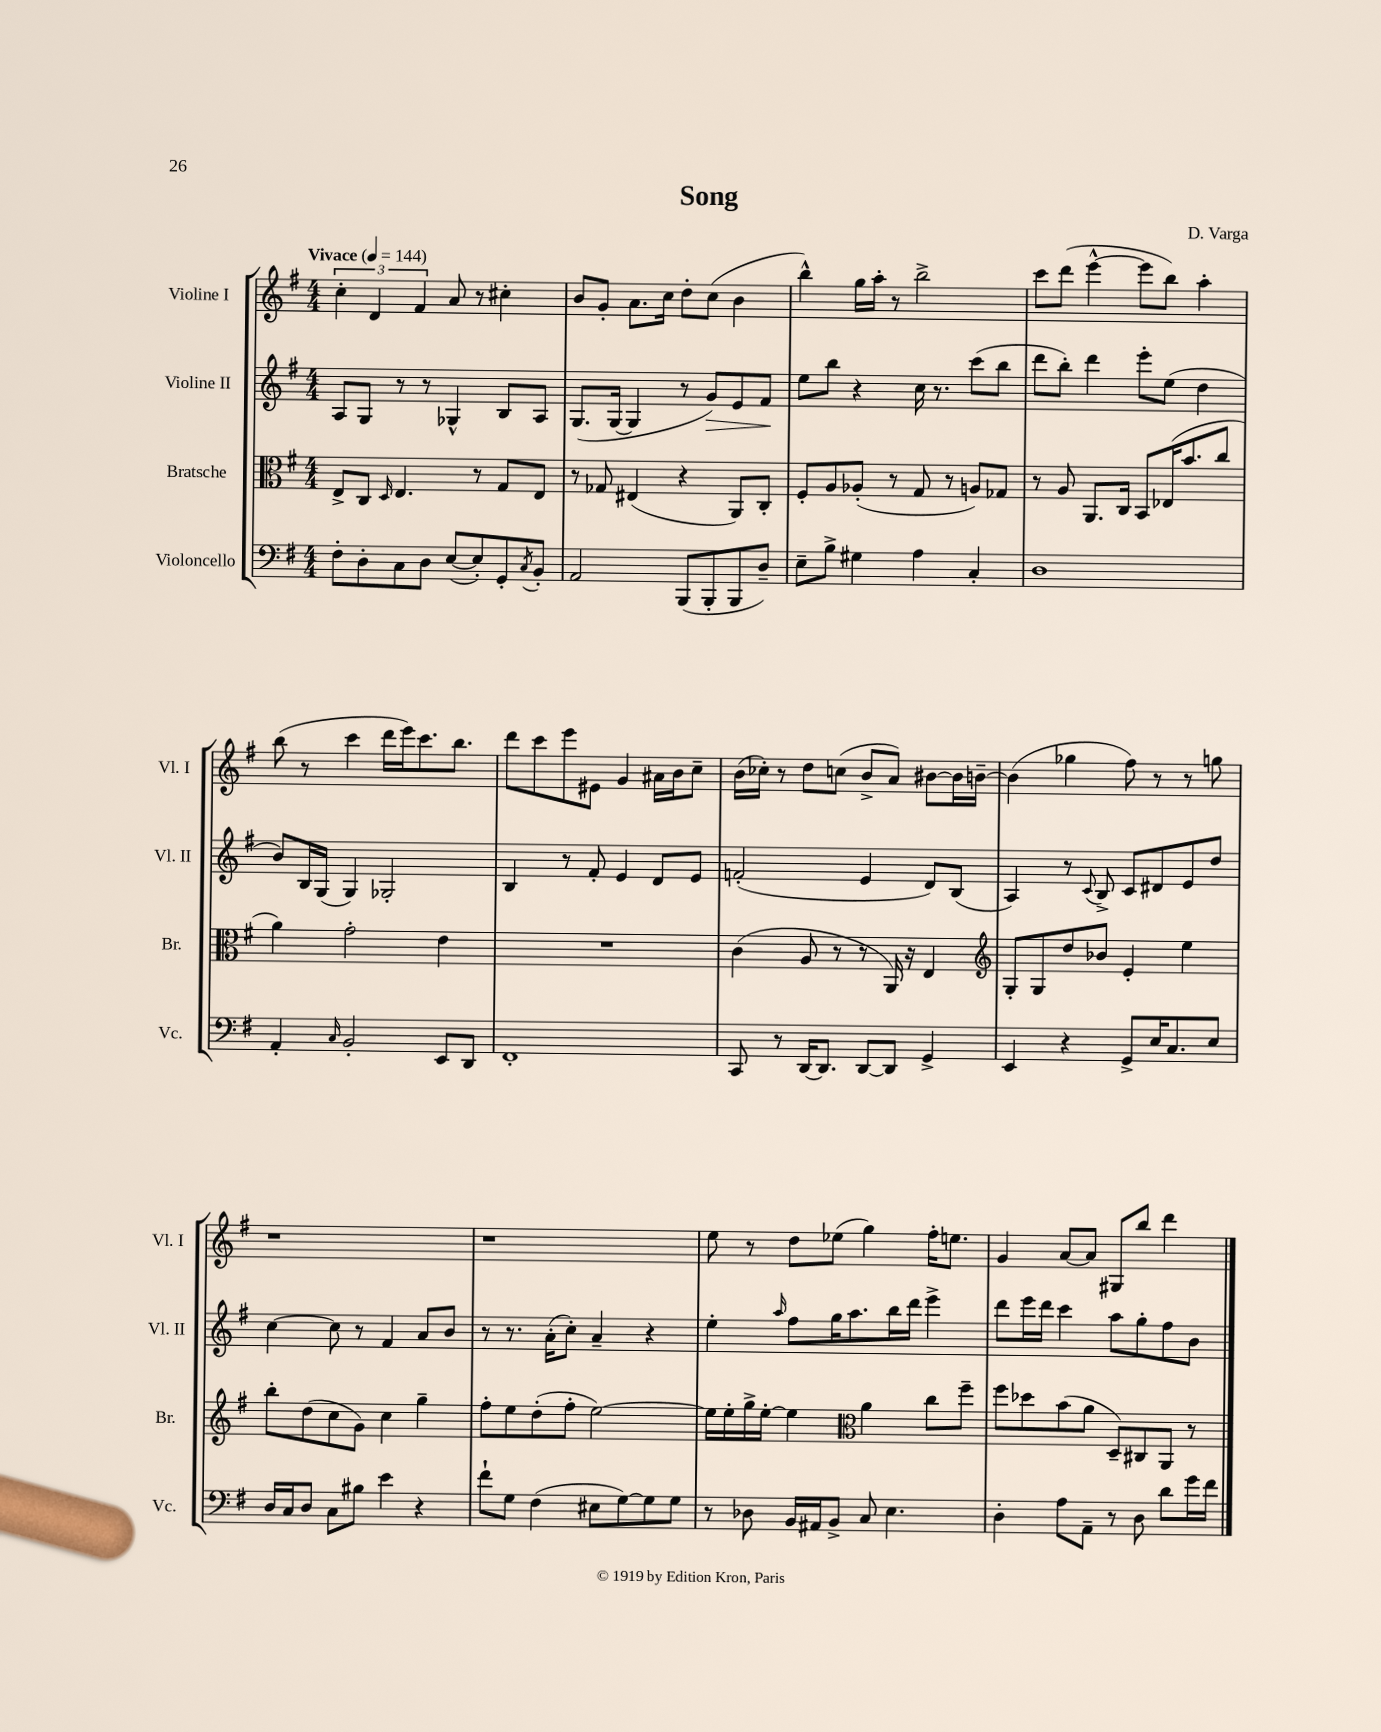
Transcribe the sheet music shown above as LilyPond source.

\header { title = "Song" composer = "D. Varga" }
<<
\new StaffGroup <<
\new Staff = "s0" \with { instrumentName = "Violine I" shortInstrumentName = "Vl. I" } {
    \clef treble \key g \major \numericTimeSignature \time 4/4 \tempo "Vivace" 4 = 144
    \tuplet 3/2 { c''4-. d'4 fis'4 } a'8 r8 cis''4-. |
    b'8 g'8-. a'8. c''16 d''8-. c''8( b'4 |
    b''4-^) g''16 a''16-. r8 b''2-> |
    c'''8 d'''8( e'''4~-^ e'''8 b''8) a''4-. |
    b''8( r8 c'''4 d'''16 e'''16) c'''8. b''8. |
    d'''8 c'''8 e'''8 eis'8 g'4 ais'16 b'16 c''8-- |
    b'16( ces''16-.) r8 d''8 c''8( b'8-> a'8) bis'8~ bis'16 b'16~-- |
    b'4( ges''4 fis''8) r8 r8 g''8 |
    r1 |
    r1 |
    e''8 r8 d''8 ees''8( g''4) fis''16-. e''8. |
    g'4 a'8~ a'8 gis8 b''8 d'''4 \bar "|." |
}
\new Staff = "s1" \with { instrumentName = "Violine II" shortInstrumentName = "Vl. II" } {
    \clef treble \key g \major \numericTimeSignature \time 4/4
    a8 g8 r8 r8 ges4-^ b8 a8 |
    g8.( g16~ g4 r8 g'8\>) e'8 fis'8\! |
    e''8 b''8 r4 c''16 r8. c'''8( b''8 |
    d'''8 b''8-.) d'''4 e'''8-. e''8( d''4 |
    b'8) b16 g16( g4) ges2-. |
    b4 r8 fis'8-. e'4 d'8 e'8 |
    f'2-.( e'4 d'8) b8( |
    a4) r8 \appoggiatura { c'8 } b8-> c'8 dis'8 e'8 d''8 |
    c''4~ c''8 r8 fis'4 a'8 b'8 |
    r8 r8. a'16-.( c''8-.) a'4-- r4 |
    e''4-. \grace { a''16 } fis''8 g''16 a''8. b''16 d'''16 e'''4-> |
    d'''8 e'''16 d'''16 c'''4 a''8 g''8-. fis''8 b'8 \bar "|." |
}
\new Staff = "s2" \with { instrumentName = "Bratsche" shortInstrumentName = "Br." } {
    \clef alto \key g \major \numericTimeSignature \time 4/4
    e8-> c8 \grace { d16 } e4. r8 g8 e8 |
    r8 ges8 eis4( r4 a,8) c8-. |
    fis8-. a8 aes8-.( r8 g8 r8 a8) ges8 |
    r8 a8 a,8. c16 b,8 ees16( b'8. c''8 |
    a'4) g'2-. e'4 |
    R1 |
    c'4( a8 r8 r8 a,16) r16 e4 |
    \clef treble g8-. g8 d''8 bes'8 e'4-. e''4 |
    b''8-. d''8( c''8 g'8) c''4 g''4-- |
    fis''8-. e''8 d''8-.( fis''8-. e''2~) |
    e''16 e''16-. g''16-> e''16~-. e''4 \clef alto a'4 c''8 fis''8-- |
    fis''8 des''8 b'8( a'8 d8--) cis8 a,8 r8 \bar "|." |
}
\new Staff = "s3" \with { instrumentName = "Violoncello" shortInstrumentName = "Vc." } {
    \clef bass \key g \major \numericTimeSignature \time 4/4
    fis8-. d8-. c8 d8 e8~( e8-.) g,8-. \acciaccatura { c8 } b,8-. |
    a,2 b,,8( b,,8-. b,,8 d8--) |
    e8-- b8-> gis4 a4 c4-. |
    d1 |
    a,4-. \grace { c16 } b,2-. e,8 d,8 |
    fis,1-. |
    c,8 r8 d,16~ d,8. d,8~ d,8 g,4-> |
    e,4 r4 g,8-> e16 c8. e8 |
    d16 c16 d8 c8 bis8 e'4 r4 |
    fis'8-! g8 fis4( eis8 g8~) g8 g8 |
    r8 des8 b,16 ais,16 b,8-> c8 e4. |
    d4-. a8 a,8-- r8 d8 d'8 g'16 fis'16 \bar "|." |
}
>>
>>
\layout { \context { \Score \remove "Bar_number_engraver" } }
